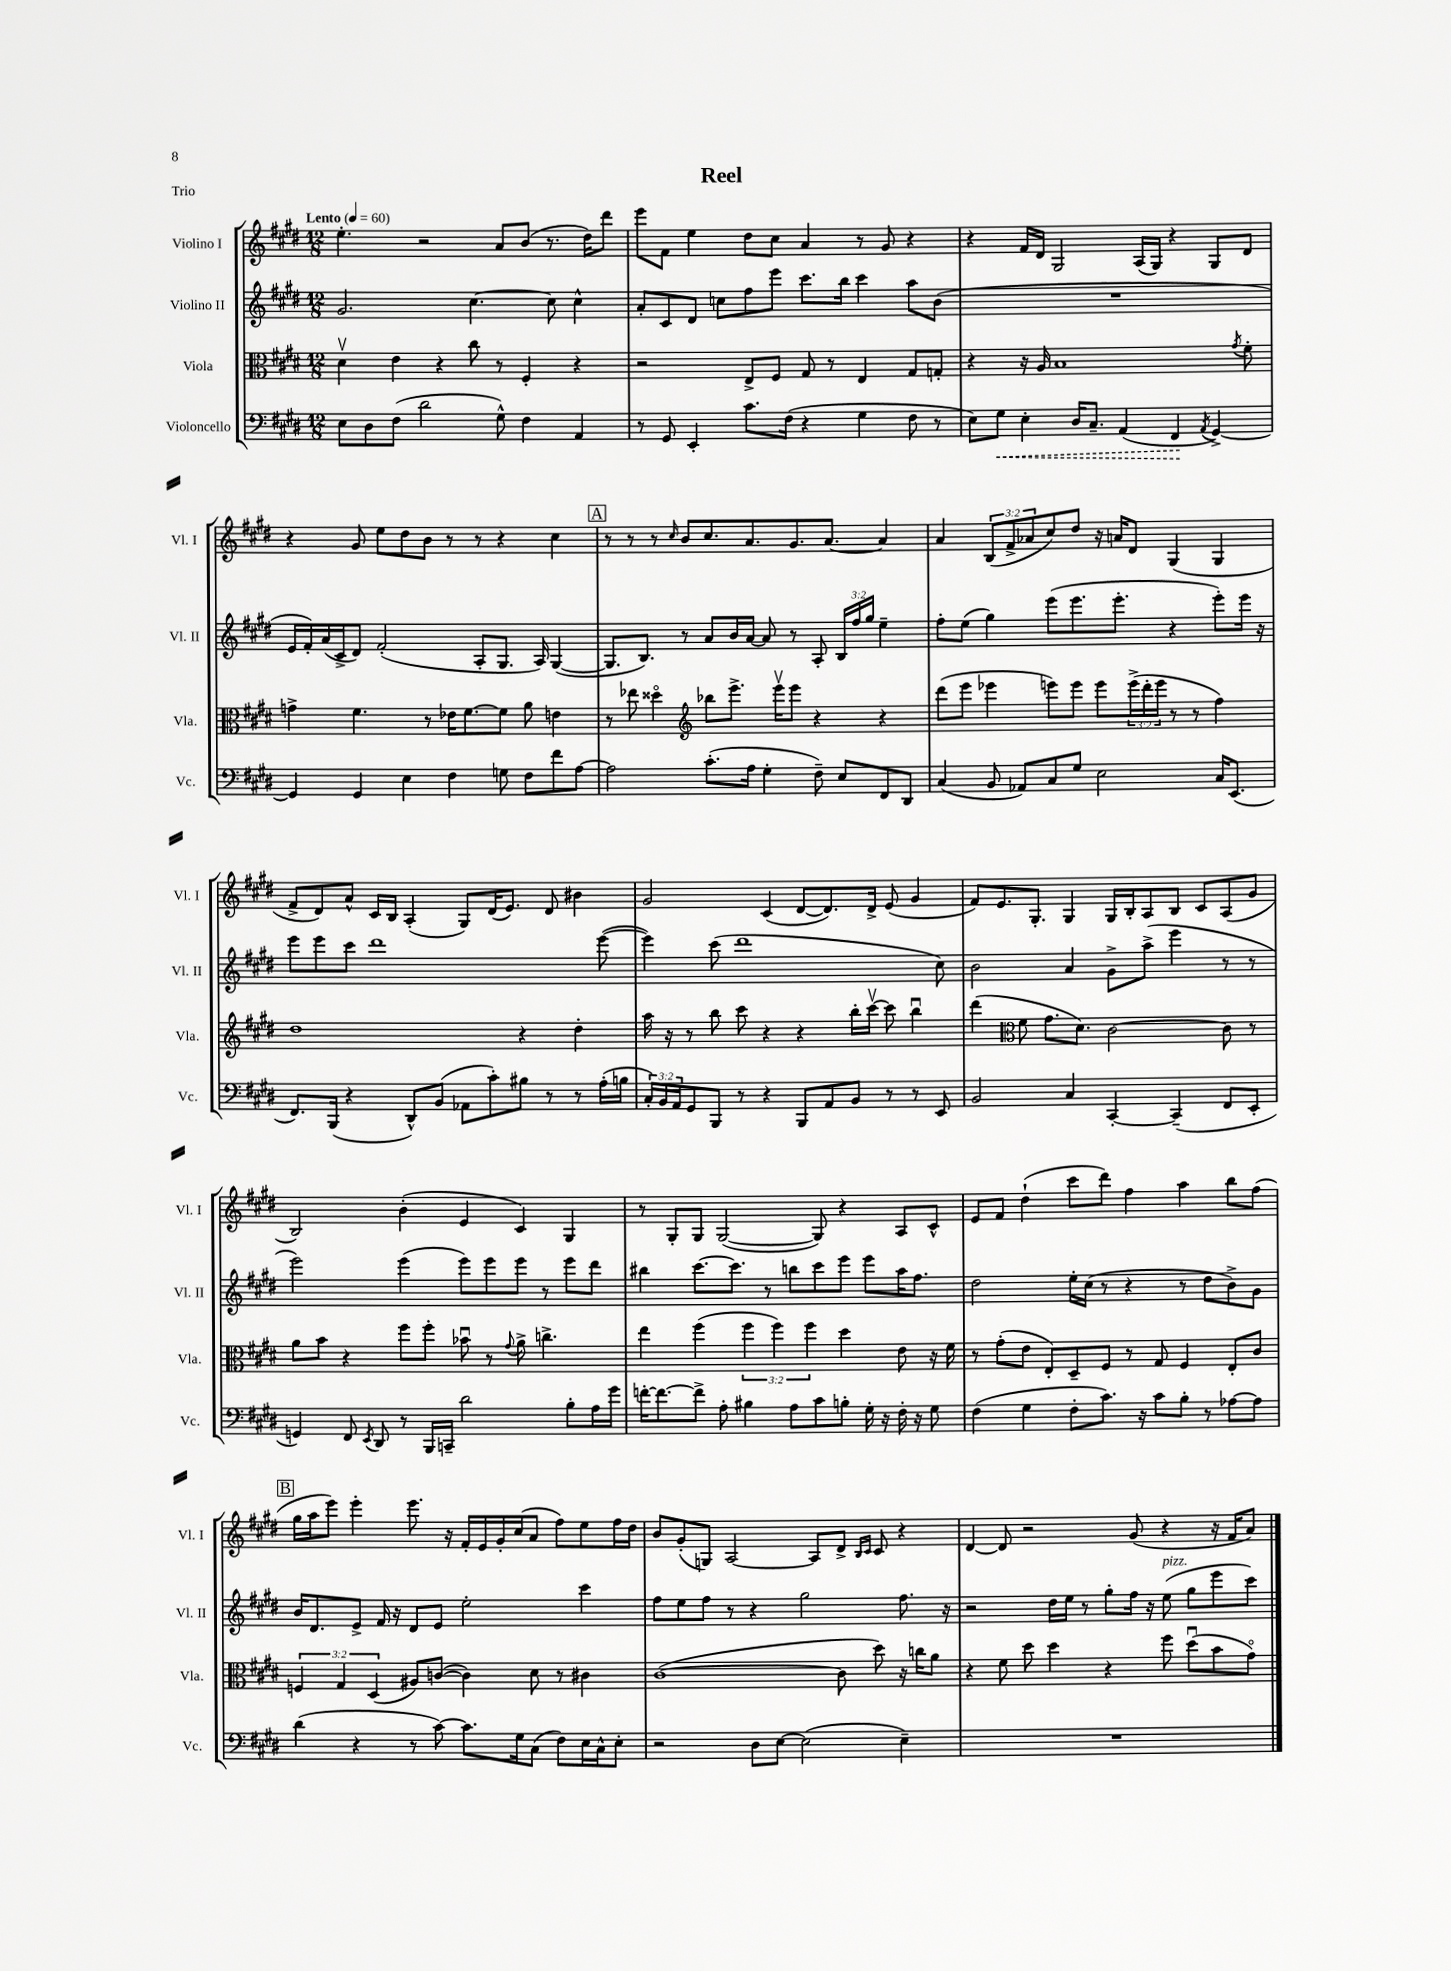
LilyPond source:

\header { title = "Reel" piece = "Trio" }
<<
\new StaffGroup <<
\new Staff = "s0" \with { instrumentName = "Violino I" shortInstrumentName = "Vl. I" } {
    \clef treble \key e \major \numericTimeSignature \time 12/8 \override Staff.TupletNumber.text = #tuplet-number::calc-fraction-text \tempo "Lento" 4 = 60
    e''4.-. r2 a'8 b'8( r8. dis''16) dis'''8 |
    e'''8 fis'8 e''4 dis''8 cis''8 a'4 r8 gis'8 r4 |
    r4 fis'16 dis'16 gis2 a16( gis16) r4 gis8 dis'8 |
    r4 gis'8 e''8 dis''8 b'8 r8 r8 r4 cis''4 |
    \mark \markup { \box "A" } r8 r8 r8 \grace { cis''16 } b'8 cis''8. a'8. gis'8. a'8.~ a'4 |
    a'4 \tuplet 3/2 { b8( fis'8-> aes'8 } cis''8) dis''8 r16 a'16 dis'8 gis4( gis4 |
    fis'8-> dis'8) a'8-^ cis'16 b16 a4-.( gis8) dis'16( e'8.) dis'8 bis'4 |
    gis'2 cis'4( dis'8~ dis'8.) dis'16-> e'8( gis'4 |
    fis'8) e'8. gis8.-. gis4 gis16 b16-. a8 b8 cis'8 a8( gis'8 |
    b2) b'4-.( e'4 cis'4) gis4 |
    r8 gis8-. gis8 gis2~( gis8) r4 a8 cis'8-^ |
    e'8 fis'8 dis''4-!( cis'''8 dis'''8) fis''4 a''4 b''8 fis''8( |
    \mark \markup { \box "B" } gis''16 a''16 e'''8) e'''4-. e'''8. r16 fis'16-. e'16 gis'16-. cis''16( a'8 fis''8) e''8 fis''16 dis''16 |
    b'8 gis'8-.( g8) a2~ a8 dis'8-> \grace { b16 cis'16 } cis'8 r4 |
    dis'4~ dis'8 r2 gis'8( r4 r16 fis'16 a'8) \bar "|." |
}
\new Staff = "s1" \with { instrumentName = "Violino II" shortInstrumentName = "Vl. II" } {
    \clef treble \key e \major \numericTimeSignature \time 12/8 \override Staff.TupletNumber.text = #tuplet-number::calc-fraction-text
    gis'2. cis''4.~ cis''8 cis''4-^ |
    a'8-. cis'8 dis'8 c''8 fis''8 e'''8 cis'''8. b''16 cis'''4 a''8 b'8( |
    R1. |
    e'16 fis'16-.) a'16( cis'16-> dis'8) fis'2-.( a8-. gis8. a16) gis4~( |
    \mark \markup { \box "A" } gis8. b8.) r8 a'8 b'16 a'16~ a'8 r8 a8-. \tuplet 3/2 { b16 fis''16 gis''16 } e''4-- |
    fis''8-. e''8( gis''4) e'''8( e'''8. e'''8.-. r4 e'''8-.) e'''16 r16 |
    e'''8 e'''8 cis'''8 dis'''1 e'''8~( |
    e'''4) cis'''8( dis'''1 cis''8) |
    b'2 a'4 gis'8-> a''8->( e'''4 r8 r8 |
    e'''2) e'''4( e'''8) e'''8 e'''8 r8 e'''8 dis'''8 |
    bis''4 cis'''8.~ cis'''8. r8 b''8 cis'''8 e'''8 e'''8 a''16 fis''8. |
    dis''2 e''16-. cis''16( r8 r4 r8 dis''8 b'8->) gis'8 |
    \mark \markup { \box "B" } b'16 dis'8. e'8-> fis'16 r16 dis'8 e'8 e''2-. cis'''4 |
    fis''8 e''8 fis''8 r8 r4 gis''2 fis''8. r16 |
    r2 dis''16 e''16 r8 gis''8-. fis''16 r16 e''8^\markup { \italic "pizz." }( gis''8 e'''8 cis'''8) \bar "|." |
}
\new Staff = "s2" \with { instrumentName = "Viola" shortInstrumentName = "Vla." } {
    \clef alto \key e \major \numericTimeSignature \time 12/8 \override Staff.TupletNumber.text = #tuplet-number::calc-fraction-text
    dis'4\upbow e'4 r4 cis''8 r8 fis4-. r4 |
    r2 e8-> fis8 gis8 r8 e4 gis8 g8-. |
    r4 r16 a16 b1 \acciaccatura { gis'8 } fis'8-. |
    g'4-> fis'4. r8 ees'16 fis'8.~ fis'8 a'8 e'4 |
    \mark \markup { \box "A" } r8 ees''8 disis''4\flageolet \clef treble bes''8 e'''8.-> e'''16\upbow e'''8 r4 r4 |
    dis'''8( e'''8 ees'''4 e'''8) e'''8 e'''8 \tuplet 3/2 { e'''16->( dis'''16-. e'''16 } r8 r8 fis''4) |
    dis''1 r4 dis''4-. |
    a''16 r16 r8 b''8 cis'''8 r4 r4 b''16-. cis'''16~\upbow cis'''8 b''4\downbow |
    dis'''4( \clef alto fis'8 gis'8. dis'8.) cis'2~ cis'8 r8 |
    a'8 b'8 r4 fis''8 fis''8-. bes'8\downbow r8 \appoggiatura { gis'8 } a'8-> c''4.-> |
    e''4 fis''4( \tuplet 3/2 { fis''4 fis''4) fis''4 } dis''4 e'8 r16 fis'16 |
    r8 gis'8-.( e'8 e8-.) dis8-- fis8 r8 gis8 fis4 e8-. cis'8 |
    \mark \markup { \box "B" } \tuplet 3/2 { f4 gis4 dis4( } ais8) c'8~( c'4) dis'8 r8 cis'4 |
    cis'1~( cis'8 dis''8) r16 c''16 a'8 |
    r4 fis'8 dis''8 dis''4 r4 fis''8 dis''8\downbow( b'8 gis'8\flageolet) \bar "|." |
}
\new Staff = "s3" \with { instrumentName = "Violoncello" shortInstrumentName = "Vc." } {
    \clef bass \key e \major \numericTimeSignature \time 12/8 \override Staff.TupletNumber.text = #tuplet-number::calc-fraction-text
    e8 dis8 fis8( dis'2 gis8-^) fis4 a,4 |
    r8 gis,8 e,4-. cis'8. fis16( r4 gis4 fis8 r8 |
    e8) \once \override Hairpin.style = #'dashed-line gis8\< e4-. dis16 cis8.-- a,4( fis,4\! \acciaccatura { a,8 } gis,4~->) |
    gis,4 gis,4 e4 fis4 g8 fis8 fis'8 a8~ |
    \mark \markup { \box "A" } a2 cis'8.-.( a16 gis4-. fis8--) e8 fis,8 dis,8 |
    cis4( b,8 aes,8) cis8 gis8 e2 cis16 e,8.( |
    fis,8.) b,,16( r4 dis,8-^) b,8( aes,8 cis'8-.) bis8 r8 r8 a16-.( b16 |
    \tuplet 3/2 { cis16-.) b,16 a,16 } gis,8 b,,8 r8 r4 b,,8 a,8 b,8 r8 r8 e,8 |
    b,2 cis4 cis,4~-. cis,4--( fis,8 e,8-. |
    g,4) fis,8 \acciaccatura { e,8 } dis,8 r8 b,,16 c,16-- dis'2 b8-. a16 gis'16 |
    f'16~-. f'8.~ f'8-> a8-. bis4 a8 cis'8 b8-. gis16-. r16 fis16-. r16 gis8 |
    fis4( gis4 fis8-. cis'8.) r16 cis'8 b8-. r8 aes8~ aes8 |
    \mark \markup { \box "B" } dis'4( r4 r8 cis'8~) cis'8. gis16 cis8( fis8) e16 cis16-^ e8-. |
    r2 dis8 e8~ e2( e4--) |
    R1. \bar "|." |
}
>>
>>
\layout { \context { \Score \remove "Bar_number_engraver" } }
